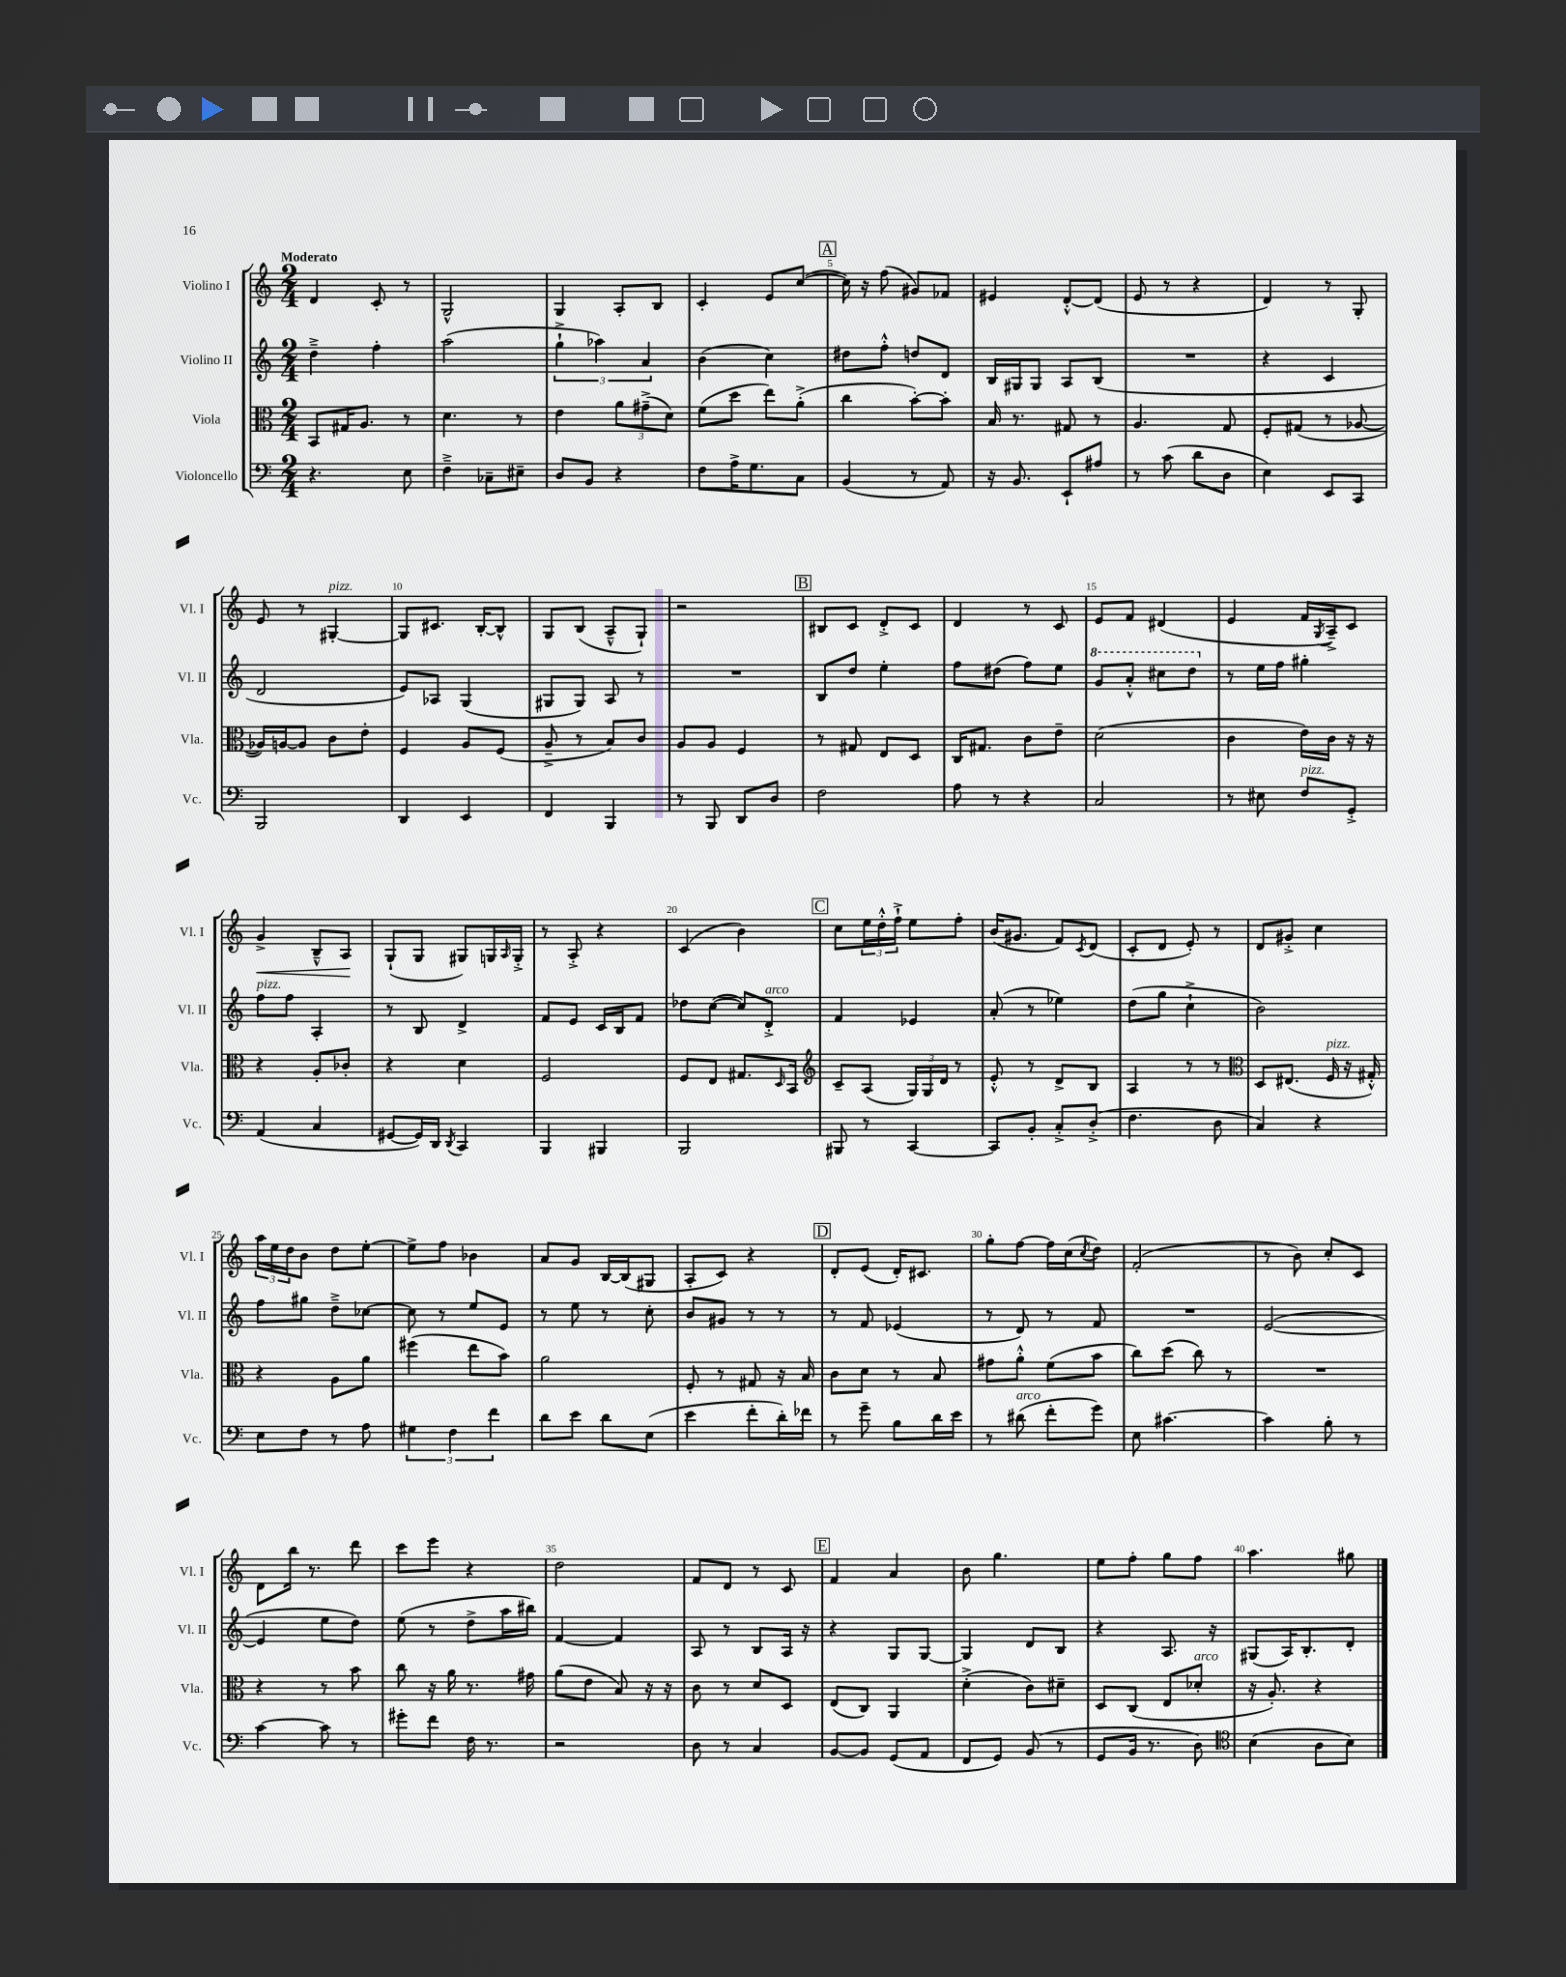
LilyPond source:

<<
\new StaffGroup <<
\new Staff = "s0" \with { instrumentName = "Violino I" shortInstrumentName = "Vl. I" } {
    \clef treble \key c \major \numericTimeSignature \time 2/4 \tempo "Moderato"
    d'4 c'8-. r8 |
    g2-^ |
    g4 a8-. b8 |
    c'4-. e'8 c''8~( |
    \mark \markup { \box "A" } c''16) r16 f''8( gis'8) fes'8 |
    eis'4 d'8~-.-^ d'8( |
    e'8 r8 r4 |
    d'4) r8 g8-. |
    e'8 r8 gis4~-.^\markup { \italic "pizz." } |
    gis8 cis'8. b16~-. b8-^ |
    g8 b8( a8---^ g8-!) |
    r2 |
    \mark \markup { \box "B" } bis8 c'8 d'8-.-> c'8 |
    d'4 r8 c'8 |
    e'8 f'8 dis'4( |
    e'4 f'16 \acciaccatura { g8 } a16--->) c'8 |
    g'4->\< b8---^ a8\! |
    g8-!( g8 gis8) g16 \grace { a16 } g16-.-> |
    r8 a8-.-> r4 |
    c'4( b'4) |
    \mark \markup { \box "C" } c''8 \tuplet 3/2 { e''16 d''16-.-^ f''16-!-> } e''8 f''8-. |
    b'16( gis'8. f'8) \acciaccatura { c'8 } d'8( |
    c'8-. d'8 e'8-.) r8 |
    d'8 gis'8-.-> c''4 |
    \tuplet 3/2 { a''16 e''16 d''16 } b'8 d''8 e''8~-. |
    e''8-> f''8 bes'4 |
    a'8 g'8 b16~ b16( gis8 |
    a8-. c'8) r4 |
    \mark \markup { \box "D" } d'8-. e'8( d'16-.) cis'8. |
    g''8-. f''8~ f''16 c''16( \acciaccatura { c''8 } d''8) |
    f'2-.( |
    r8 b'8) c''8-. c'8 |
    d'8 b''16 r8. d'''8 |
    c'''8 e'''8 r4 |
    d''2 |
    f'8 d'8 r8 c'8 |
    \mark \markup { \box "E" } f'4 a'4 |
    b'8 g''4. |
    e''8 f''8-. g''8 f''8 |
    a''4. gis''8 \bar "|." |
}
\new Staff = "s1" \with { instrumentName = "Violino II" shortInstrumentName = "Vl. II" } {
    \clef treble \key c \major \numericTimeSignature \time 2/4
    d''4---> f''4-. |
    a''2( |
    \tuplet 3/2 { g''4-!-> aes''4) a'4 } |
    b'4( c''4) |
    \mark \markup { \box "A" } dis''8 f''8-.-^ d''8 d'8 |
    b16 gis16 gis8 a8 b8( |
    R2 |
    r4 c'4 |
    d'2 |
    e'8) aes8 g4( |
    gis8 gis8) a8 r8 |
    R2 |
    \mark \markup { \box "B" } b8 d''8 e''4-. |
    f''8 dis''8( f''8) e''8 |
    \ottava #1 g''8 a''8-.-^ cis'''8 d'''8 \ottava #0 |
    r8 e''16 f''16 gis''4-. |
    f''8^\markup { \italic "pizz." } f''8 a4-. |
    r8 b8 d'4-> |
    f'8 e'8 c'16 b16 f'8 |
    des''8 c''8~( c''8) d'8-.->^\markup { \italic "arco" } |
    \mark \markup { \box "C" } f'4 ees'4 |
    a'8-.( r8 ees''4) |
    d''8( g''8 c''4-!-> |
    b'2) |
    f''8 gis''8 d''8---> ces''8~ |
    ces''8 r8 e''8 e'8 |
    r8 e''8 r8 c''8-. |
    b'8 gis'8 r8 r8 |
    \mark \markup { \box "D" } r8 f'8 ees'4( |
    r8 d'8) r8 f'8 |
    R2 |
    e'2~( |
    e'4 e''8 d''8) |
    e''8( r8 d''8-> a''16 bis''16) |
    f'4~ f'4 |
    a8 r8 b8 a16 r16 |
    \mark \markup { \box "E" } r4 g8 g8~ |
    g4 d'8 b8 |
    r4 a8. r16 |
    gis8( a16) b8.-. d'8-. \bar "|." |
}
\new Staff = "s2" \with { instrumentName = "Viola" shortInstrumentName = "Vla." } {
    \clef alto \key c \major \numericTimeSignature \time 2/4
    b,8 gis16 a8. r8 |
    d'4. r8 |
    e'4 \tuplet 3/2 { a'8 gis'8--->( d'8) } |
    f'8( d''8 e''8) a'8-.->( |
    \mark \markup { \box "A" } c''4 b'8~-.) b'8-. |
    b16 r8. gis8 r8 |
    a4. g8 |
    f8-. gis8( r8 aes8~ |
    aes16) a16~ a8 c'8 e'8-. |
    f4 a8 f8( |
    a8---> r8 b8) c'8 |
    a8 a8 f4 |
    \mark \markup { \box "B" } r8 gis8 e8 d8 |
    c16 gis8. c'8 e'8-- |
    d'2( |
    c'4 e'16) c'16 r16 r16 |
    r4 a8-. ces'8-. |
    r4 d'4 |
    f2 |
    f8 e8 gis8. \grace { d16 } b,16 |
    \mark \markup { \box "C" } \clef treble c'8-- a8( \tuplet 3/2 { g16) g16 d'16 } r8 |
    e'8-.-^ r8 d'8-> b8 |
    a4 r8 r8 |
    \clef alto d8 eis8.( f16^\markup { \italic "pizz." } r16 gis16-.-^) |
    r4 a8 a'8 |
    fis''4( e''8 b'8) |
    a'2 |
    f8-. r8 gis8 r16 b16 |
    \mark \markup { \box "D" } c'8 d'8 r8 b8 |
    gis'8 a'8-.-^ f'8( b'8 |
    c''8) d''8( c''8) r8 |
    R2 |
    r4 r8 b'8 |
    c''8 r16 a'16 r8. gis'16 |
    a'8( e'8 b8) r16 r16 |
    c'8 r8 d'8 d8 |
    \mark \markup { \box "E" } e8( c8) a,4 |
    d'4-.->( c'8) dis'8-- |
    d8 c8( e8 des'8-.^\markup { \italic "arco" } |
    r16 a8.-.) r4 \bar "|." |
}
\new Staff = "s3" \with { instrumentName = "Violoncello" shortInstrumentName = "Vc." } {
    \clef bass \key c \major \numericTimeSignature \time 2/4
    r4. e8 |
    f4---> ces8-- eis8-- |
    d8 b,8 r4 |
    f8 a16-> g8. c8 |
    \mark \markup { \box "A" } b,4( r8 a,8) |
    r16 b,8. e,8-! ais8 |
    r8 c'8( d'8 d8 |
    e4) e,8 c,8 |
    b,,2 |
    d,4 e,4 |
    f,4 b,,4 |
    r8 b,,8 d,8 d8 |
    \mark \markup { \box "B" } f2 |
    a8 r8 r4 |
    c2 |
    r8 eis8 f8^\markup { \italic "pizz." } g,8-.-> |
    a,4( c4 |
    gis,8~ gis,16) d,16 \acciaccatura { d,8 } c,4 |
    b,,4 bis,,4 |
    b,,2 |
    \mark \markup { \box "C" } bis,,8 r8 c,4~ |
    c,8 b,8-. c8-.-> d8-.->( |
    f4. d8 |
    c4) r4 |
    e8 f8 r8 a8 |
    \tuplet 3/2 { gis4 f4 f'4 } |
    d'8 e'8 d'8 e8( |
    e'4 f'8-. d'16-.) fes'16 |
    \mark \markup { \box "D" } r8 g'8-- b8 d'16 e'16 |
    r8 dis'8^\markup { \italic "arco" }( f'8-. g'8) |
    e8 cis'4.~ |
    cis'4 b8-. r8 |
    c'4~ c'8 r8 |
    gis'8-. f'8 f16 r8. |
    r2 |
    d8 r8 c4 |
    \mark \markup { \box "E" } b,8~ b,8 g,8( a,8 |
    f,8 g,8) b,8( r8 |
    g,8 b,16 r8. d8) |
    \clef tenor b4( a8 b8) \bar "|." |
}
>>
>>
\layout { \context { \Score \override BarNumber.break-visibility = ##(#f #t #t) barNumberVisibility = #(every-nth-bar-number-visible 5) } }
